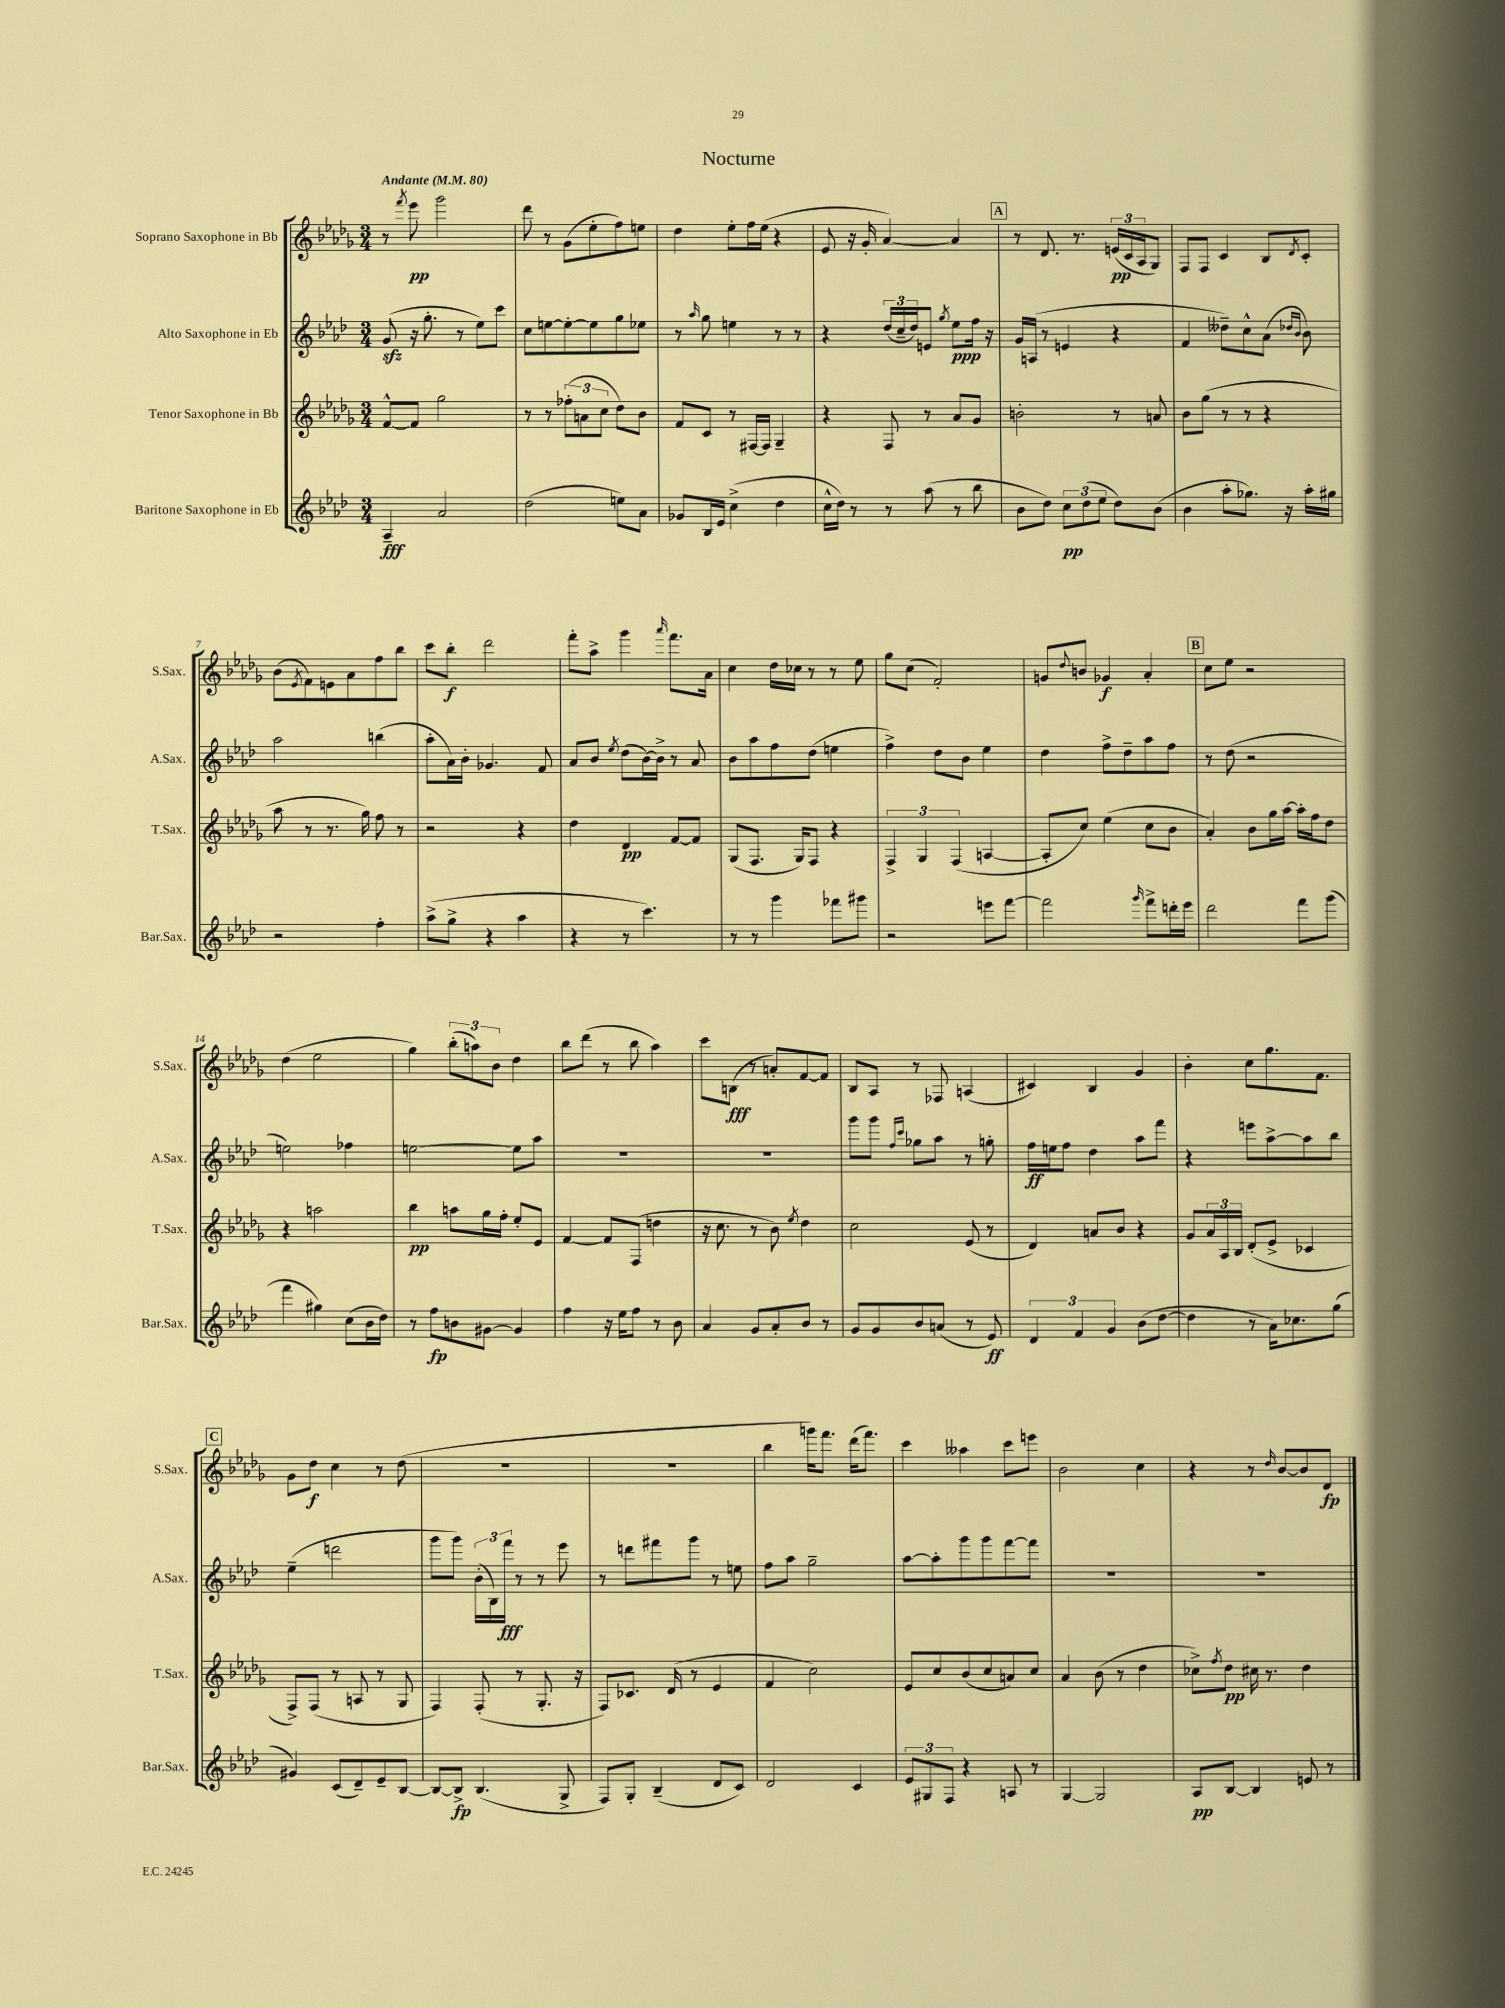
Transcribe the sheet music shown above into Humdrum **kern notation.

**kern	**dynam	**kern	**dynam	**kern	**dynam	**kern	**dynam
*part4	*part4	*part3	*part3	*part2	*part2	*part1	*part1
*staff4	*staff4	*staff3	*staff3	*staff2	*staff2	*staff1	*staff1
*I"Baritone Saxophone in Eb	*	*I"Tenor Saxophone in Bb	*	*I"Alto Saxophone in Eb	*	*I"Soprano Saxophone in Bb	*
*I'Bar.Sax.	*	*I'T.Sax.	*	*I'A.Sax.	*	*I'S.Sax.	*
*clefG2	*	*clefG2	*	*clefG2	*	*clefG2	*
*k[b-e-a-d-]	*	*k[b-e-a-d-g-]	*	*k[b-e-a-d-]	*	*k[b-e-a-d-g-]	*
*M3/4	*	*M3/4	*	*M3/4	*	*M3/4	*
*MM80	*	*MM80	*	*MM80	*	*MM80	*
=1	=1	=1	=1	=1	=1	=1	=1
!	!	!	!	!	!	!LO:TX:a:B:t=Andante	!
4A-~/	fff	[8f^^/L	.	(8gzz/	.	8r	.
.	.	.	.	.	.	8qfff/	.
.	.	8f/J]	.	16r	.	8eee-\	pp
.	.	.	.	8.gg'\	.	.	.
2a-/	.	2gg-\	.	.	.	2ggg-\	.
.	.	.	.	8r	.	.	.
.	.	.	.	8ee-\L)	.	.	.
.	.	.	.	8ccc\J	.	.	.
=2	=2	=2	=2	=2	=2	=2	=2
(2dd-\	.	8r	.	8cc\L	.	8ddd-\	.
.	.	8r	.	[8een\	.	8r	.
.	.	(12ff-X'\L	.	8ee'\_	.	(8g-\L	.
.	.	12an\	.	.	.	.	.
.	.	.	.	8ee\]	.	8ee-'\	.
.	.	12cc\J	.	.	.	.	.
8een\L)	.	8dd-\L)	.	8gg\	.	8ff\)	.
8a-\J	.	8b-\J	.	8ee-X\J	.	8een\J	.
=3	=3	=3	=3	=3	=3	=3	=3
8g-X/L	.	8f/L	.	8r	.	4dd-\	.
.	.	.	.	16qqaa-/	.	.	.
16B-/L	.	8c/J	.	8gg\	.	.	.
16e-/JJ	.	.	.	.	.	.	.
(4cc^\	.	8r	.	4een\	.	8ee-'\L	.
.	.	[16F#X/LL	.	.	.	16ff\L	.
.	.	16F#/JJ]	.	.	.	(16ee-\JJ	.
4dd-\	.	4G-~/	.	8r	.	4r	.
.	.	.	.	8r	.	.	.
=4	=4	=4	=4	=4	=4	=4	=4
16cc^^\LL	.	4r	.	4r	.	8e-/	.
16dd-\JJ)	.	.	.	.	.	.	.
8r	.	.	.	.	.	16r	.
.	.	.	.	.	.	16g-'/	.
8r	.	8F/	.	(24dd-/LL	.	[4a-/)	.
.	.	.	.	24cc~/	.	.	.
.	.	.	.	24dd-/J)	.	.	.
(8aa-\	.	8r	.	8en/J	.	.	.
.	.	.	.	8qgg/	.	.	.
8r	.	8a-/L	.	8ee-\L	ppp	4a-/]	.
8bb-\	.	8g-/J	.	16ff\Jk	.	.	.
.	.	.	.	16r	.	.	.
!!LO:REH:place=s1:t=A
=5	=5	=5	=5	=5	=5	=5	=5
8b-\L	.	2bn'\	.	16g/LL	.	8r	.
.	.	.	.	(16An/JJ	.	.	.
8dd-\J)	.	.	.	8r	.	8.d-/	.
12cc\L	pp	.	.	4en/	.	.	.
.	.	.	.	.	.	8.r	.
(12dd-\	.	.	.	.	.	.	.
12ee-\J	.	.	.	.	.	.	.
8dd-\L)	.	8r	.	4r	.	(24en/LL	pp
.	.	.	.	.	.	24c/	.
.	.	.	.	.	.	24A-/J	.
(8b-\J	.	8an/	.	.	.	8G-/J)	.
=6	=6	=6	=6	=6	=6	=6	=6
4b-\	.	8b-\L	.	4f/	.	8F/L	.
.	.	(8gg-\J	.	.	.	8F/J	.
8aa-'\L	.	8r	.	8dd--X~\L)	.	4c/	.
8.gg-X\J)	.	8r	.	8cc^^\	.	.	.
.	.	4r	.	(8a-\J	.	8B-/L	.
16r	.	.	.	.	.	.	.
.	.	.	.	16qqdd-X/LL	.	.	.
.	.	.	.	16qqb-/JJ	.	8qd-/	.
16aa-'\LL	.	.	.	8b-\)	.	8c'/J	.
16gg#X\JJ	.	.	.	.	.	.	.
!!LO:LB:g=z
=7	=7	=7	=7	=7	=7	=7	=7
2r	.	8aa-\	.	2aa-\	.	(8b-\L	.
.	.	.	.	.	.	8qe-/	.
.	.	8r	.	.	.	8f\)	.
.	.	8.r	.	.	.	8en\	.
.	.	.	.	.	.	8a-\	.
.	.	16gg-\)	.	.	.	.	.
4ff'\	.	8ff\	.	(4bbn\	.	8ff\	.
.	.	8r	.	.	.	8bb-\J	.
=8	=8	=8	=8	=8	=8	=8	=8
(8aa-^\L	.	2r	.	8aa-'\L	.	8ccc\L	.
8gg^\J	.	.	.	16a-\L)	.	8bb-'\J	f
.	.	.	.	16b-'\JJ	.	.	.
4r	.	.	.	4.g-X/	.	2ddd-\	.
4aa-\	.	4r	.	.	.	.	.
.	.	.	.	8f/	.	.	.
=9	=9	=9	=9	=9	=9	=9	=9
4r	.	4dd-\	.	8a-/L	.	8fff'\L	.
.	.	.	.	8b-/J	.	8aa-^\J	.
.	.	.	.	8qee-/	.	.	.
8r	.	4d-/	pp	(8dd-\L	.	4ggg-\	.
4.ccc\)	.	.	.	[16b-\L)	.	.	.
.	.	.	.	16b-^\JJ]	.	.	.
.	.	.	.	.	.	16qqaaa-/	.
.	.	[8f/L	.	8r	.	8.fff\L	.
.	.	8f/J]	.	8a-/	.	.	.
.	.	.	.	.	.	16a-\Jk	.
=10	=10	=10	=10	=10	=10	=10	=10
8r	.	(8G-/L	.	8b-\L	.	4cc\	.
8r	.	8.F/J	.	8aa-\	.	.	.
4ggg\	.	.	.	8ff\	.	16dd-\LL	.
.	.	16G-/KL)	.	.	.	16cc-X\JJ	.
.	.	8F/J	.	(8dd-\J	.	8r	.
8fff-X\L	.	4r	.	4een\	.	8r	.
8ggg#X\J	.	.	.	.	.	8ee-\	.
=11	=11	=11	=11	=11	=11	=11	=11
2r	.	6F^/	.	4ff^\)	.	8gg-\L	.
.	.	.	.	.	.	(8cc\J	.
.	.	6G-/	.	.	.	.	.
.	.	.	.	8dd-\L	.	2f'/)	.
.	.	(6F/	.	.	.	.	.
.	.	.	.	8b-\J	.	.	.
8eeen\L	.	[4An/	.	4ee-\	.	.	.
[8fff\J	.	.	.	.	.	.	.
=12	=12	=12	=12	=12	=12	=12	=12
2fff\]	.	8A'/L]	.	4dd-\	.	8gn/L	.
.	.	.	.	.	.	8qqdd-/	.
.	.	8cc/J)	.	.	.	8bn/J	.
.	.	(4ee-\	.	8ff^\L	.	4g-X/	f
.	.	.	.	8dd-~\	.	.	.
16qqggg/	.	.	.	.	.	.	.
8fff^\L	.	8cc\L	.	8aa-\	.	4a-'/	.
16dddn'\L	.	8b-\J	.	8ff\J	.	.	.
16eee-\JJ	.	.	.	.	.	.	.
!!LO:REH:place=s1:t=B
=13	=13	=13	=13	=13	=13	=13	=13
2ddd-\	.	4a-'/)	.	8r	.	8cc\L	.
.	.	.	.	(8dd-\	.	8ee-\J	.
.	.	8b-\L	.	2r	.	2r	.
.	.	16gg-\L	.	.	.	.	.
.	.	[16aa-\JJ	.	.	.	.	.
8fff\L	.	16aa-'\LL]	.	.	.	.	.
.	.	16ff\J	.	.	.	.	.
(8ggg\J	.	8dd-\J	.	.	.	.	.
!!LO:LB:g=z
=14	=14	=14	=14	=14	=14	=14	=14
4fff\	.	4r	.	2een\)	.	(4dd-\	.
4gg#X\)	.	2aan\	.	.	.	2ee-\	.
(8cc\L	.	.	.	4ff-X\	.	.	.
16b-\L	.	.	.	.	.	.	.
16dd-\JJ)	.	.	.	.	.	.	.
=15	=15	=15	=15	=15	=15	=15	=15
8r	.	4bb-\	pp	[2een\	.	4gg-\)	.
8ff\L	fp	.	.	.	.	.	.
8bn\	.	8aan\L	.	.	.	(12bb-'\L	.
.	.	.	.	.	.	12aan\)	.
[8g#X\J	.	16gg-\L	.	.	.	.	.
.	.	.	.	.	.	12b-\J	.
.	.	16ff'\JJ	.	.	.	.	.
4g#/]	.	8ee-'/L	.	8ee\L]	.	4dd-\	.
.	.	8e-/J	.	8aa-\J	.	.	.
=16	=16	=16	=16	=16	=16	=16	=16
4ff\	.	[4f/	.	2.r	.	8bb-\L	.
.	.	.	.	.	.	(8ddd-\J	.
16r	.	8f/L]	.	.	.	8r	.
16ee-\KL	.	.	.	.	.	.	.
8ff\J	.	(8F/J	.	.	.	8bb-\	.
8r	.	4ddn\	.	.	.	4aa-\)	.
8b-\	.	.	.	.	.	.	.
=17	=17	=17	=17	=17	=17	=17	=17
4a-/	.	16r	.	2.r	.	8ccc\L	.
.	.	8.cc\	.	.	.	.	.
.	.	.	.	.	.	(8Bn\J	fff
8g/L	.	8r	.	.	.	8r	.
8a-'/	.	8b-\)	.	.	.	8an'/L)	.
.	.	8qee-/	.	.	.	.	.
8b-/J	.	4dd-\	.	.	.	[8f/	.
8r	.	.	.	.	.	8f/J]	.
=18	=18	=18	=18	=18	=18	=18	=18
8g/L	.	2cc\	.	8ggg\L	.	8B-/L	.
8g/	.	.	.	8ggg\J	.	8A-/J	.
.	.	.	.	16qqff/LL	.	.	.
.	.	.	.	16qqccc/JJ	.	.	.
8b-/	.	.	.	8gg-X\L	.	8r	.
(8an/J	.	.	.	8aa-\J	.	8F-X/	.
8r	.	(8e-/	.	8r	.	(4An/	.
8e-/)	ff	8r	.	8ggn'\	.	.	.
=19	=19	=19	=19	=19	=19	=19	=19
6d-/	.	4d-/)	.	16ff\LL	ff	4c#X/)	.
.	.	.	.	16een\J	.	.	.
.	.	.	.	8ff\J	.	.	.
6f/	.	.	.	.	.	.	.
.	.	8an/L	.	4dd-\	.	4B-/	.
6g/	.	.	.	.	.	.	.
.	.	8b-/J	.	.	.	.	.
(8b-\L	.	4r	.	8aa-\L	.	4g-/	.
[8dd-\J	.	.	.	8fff\J	.	.	.
=20	=20	=20	=20	=20	=20	=20	=20
4dd-\]	.	8g-/L	.	4r	.	4b-'\	.
.	.	24a-/L	.	.	.	.	.
.	.	24A-/	.	.	.	.	.
.	.	24B-/JJ	.	.	.	.	.
8r	.	(8d-'/L	.	8eeen\L	.	8cc\L	.
16a-\KL)	.	8e-^/J	.	[8aa-^\	.	8.gg-\	.
8.cc-X\	.	.	.	.	.	.	.
.	.	4c-X/	.	8aa-\]	.	.	.
.	.	.	.	.	.	8.f\J	.
(8gg\J	.	.	.	8bb-\J	.	.	.
!!LO:LB:g=z
!!LO:REH:place=s1:t=C
=21	=21	=21	=21	=21	=21	=21	=21
4g#X/)	.	8F^/L)	.	(4ee-~\	.	8g-\L	.
.	.	(8F/J	.	.	.	8dd-\J	f
(8c/L	.	8r	.	2dddn\	.	4cc\	.
8d-~/)	.	8An/	.	.	.	.	.
8e-~/	.	8r	.	.	.	8r	.
[8B-/J	.	8G-/	.	.	.	(8dd-\	.
=22	=22	=22	=22	=22	=22	=22	=22
8B-/L_	.	4F/)	.	8ggg\L	.	2.r	.
8B-^/J]	fp	.	.	8ggg\J)	.	.	.
(4.B-/	.	(8F'/	.	(24b-'\LL	.	.	.
.	.	.	.	24B-\)	.	.	.
.	.	.	.	24fff\JJ	fff	.	.
.	.	8r	.	8r	.	.	.
.	.	8.G-'/	.	8r	.	.	.
8G^/	.	.	.	8eee-\	.	.	.
.	.	16r	.	.	.	.	.
=23	=23	=23	=23	=23	=23	=23	=23
8F/L)	.	8F/L)	.	8r	.	2.r	.
8G'/J	.	8.c-X/J	.	8dddn\L	.	.	.
(4B-~/	.	.	.	8fff#X\	.	.	.
.	.	(16d-/	.	.	.	.	.
.	.	8r	.	8ggg\J	.	.	.
8d-/L	.	4e-/	.	8r	.	.	.
8c/J)	.	.	.	8een\	.	.	.
=24	=24	=24	=24	=24	=24	=24	=24
2d-/	.	4f/	.	8ff\L	.	4bb-\	.
.	.	.	.	8aa-\J	.	.	.
.	.	2cc\)	.	2gg~\	.	16gggn\KL)	.
.	.	.	.	.	.	8.fff\J	.
4c/	.	.	.	.	.	(16ddd-\KL	.
.	.	.	.	.	.	8.fff\J)	.
=25	=25	=25	=25	=25	=25	=25	=25
12e-/L	.	8e-/L	.	[8aa-\L	.	4ccc\	.
12G#X/	.	.	.	.	.	.	.
.	.	8cc/	.	8aa-'\]	.	.	.
12F/J	.	.	.	.	.	.	.
4r	.	(8b-/	.	8ggg\	.	4aa--X\	.
.	.	8cc/	.	8ggg\	.	.	.
8An/	.	8an/)	.	[8fff\	.	8ccc\L	.
8r	.	8cc/J	.	8fff\J]	.	8eeen\J	.
=26	=26	=26	=26	=26	=26	=26	=26
[4G/	.	4a-/	.	2.r	.	2b-\	.
2G/]	.	(8b-\	.	.	.	.	.
.	.	8r	.	.	.	.	.
.	.	4dd-\	.	.	.	4cc\	.
=27	=27	=27	=27	=27	=27	=27	=27
8A-/L	pp	8cc-X^\L)	.	2.r	.	4r	.
.	.	8qff/	.	.	.	.	.
[8B-/J	.	8dd-\J	pp	.	.	.	.
4B-/]	.	16cc#X\	.	.	.	8r	.
.	.	8.r	.	.	.	.	.
.	.	.	.	.	.	16qqdd-/	.
.	.	.	.	.	.	[8b-/L	.
8en/	.	4dd-\	.	.	.	8b-/]	.
8r	.	.	.	.	.	8d-/J	fp
==	==	==	==	==	==	==	==
*-	*-	*-	*-	*-	*-	*-	*-
